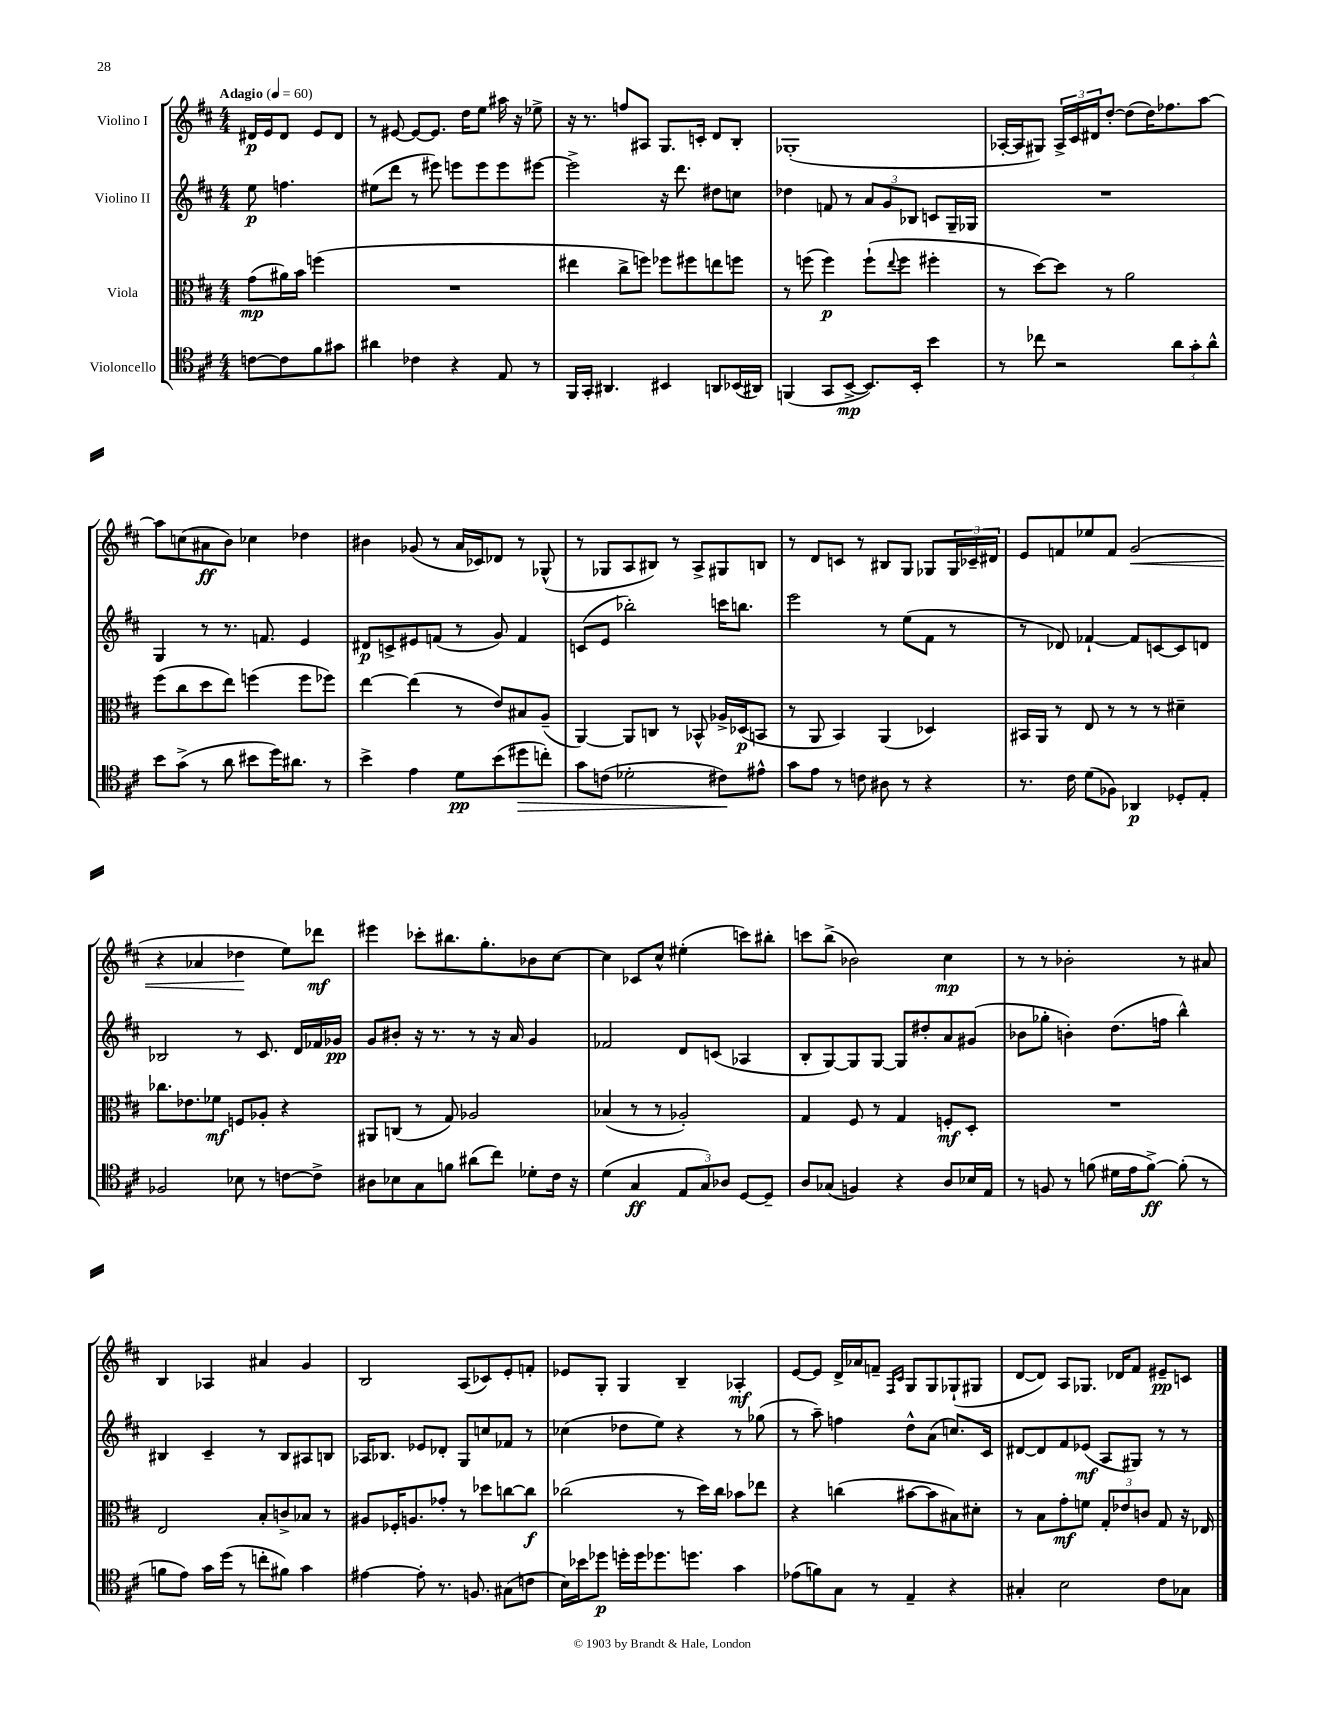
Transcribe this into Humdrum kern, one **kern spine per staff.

**kern	**kern	**kern	**kern
*staff4	*staff3	*staff2	*staff1
*clefC4	*clefC3	*clefG2	*clefG2
*k[f#c#]	*k[f#c#]	*k[f#c#]	*k[f#c#]
*M4/4	*M4/4	*M4/4	*M4/4
*MM60	*MM60	*MM60	*MM60
[8c	(8g	8ee	16d#
.	.	.	16e
8c]	16a#)	4.ff	8d#
.	16b	.	.
8f#	(4ff	.	8e
8g#	.	.	8d#
=	=	=	=
4a#	1r	(8ee#	8r
.	.	8ddd	[8e#
4c-	.	8r	8e#_
.	.	8eee#)	8.e#]
4r	.	8eee	.
.	.	.	16dd
.	.	8eee	8ee
8E	.	8eee	16aa#
.	.	.	16r
8r	.	[8eee#	8ee-^
=	=	=	=
16FF#	4ee#	2eee#^]	16r
16GG'	.	.	8.r
4.AA#	.	.	.
.	8cc#^	.	8ff
.	8ff)	.	8A#
4BB#	8ff-	16r	8.G
.	.	8.ddd	.
.	8ff#	.	.
.	.	.	16c'
8AA	8ee	8dd#	8d
(16BB-	8ff	8cc	8B'
16AA#)	.	.	.
=	=	=	=
(4FF	8r	4dd-	(1G-'
.	(8ff	.	.
8GG	4ff)	8f	.
[8BB^	.	8r	.
8.BB])	(8ff`	12a	.
.	.	12g	.
.	8qqee	.	.
.	8ff	.	.
.	.	12B-	.
16BB'	.	.	.
4b	4ff#'	8c	.
.	.	16G~	.
.	.	16G-	.
=	=	=	=
8r	8r	1r	[16A-'
.	.	.	16A-]
8cc-	[8dd)	.	8G#)
2r	8dd]	.	24A-^
.	.	.	24c#
.	.	.	24d#
.	8r	.	[8dd'
.	2a	.	(8dd]
.	.	.	16dd)
.	.	.	8.ff-
12a	.	.	.
12g'	.	.	.
.	.	.	[8aa
12a^^	.	.	.
=	=	=	=
8b	(8ff#	4G	8aa]
(8g^	8cc#	.	(8cc
8r	8dd	8r	8a#
8a	8ee)	8.r	8b)
8b#	(4ff	.	4cc-
.	.	8.f	.
16dd)	.	.	.
8.a#	.	.	.
.	8ff	4e	4dd-
8r	8ff-)	.	.
=	=	=	=
4b^	[4ee	8d#	4b#
.	.	8c^	.
4e	(4ee]	8e#	(8g-
.	.	(8f	8r
8d	8r	8r	16a
.	.	.	16c-)
(8b	8e)	8g)	8d-
8dd#	8B#	4f	8r
8cc')	(8A~	.	(8G-^^
=	=	=	=
8g	[4AA)	(8c	8r
(8c	.	8e	8G-
2d-'	8AA]	2bb-')	8A
.	8C	.	8B#)
.	8r	.	8r
.	8BB-^^	.	8A^
8c#)	16A-^	16ccc	8G#
.	(16D-	8.bb	.
8e#^^	8BB	.	8B
=	=	=	=
8g	8r	2eee	8r
8e	8AA	.	8d
8r	4BB)	.	8c
8c	.	.	8r
8A#	(4AA	8r	8B#
8r	.	(8ee	8G
4r	4D-)	8f#	8G-
.	.	8r	24G-
.	.	.	24c-~
.	.	.	24d#
=	=	=	=
8.r	16BB#	8r	8e
.	16AA	.	.
.	8r	8d-)	8f
16c#	.	.	.
(8d	8E	[4f-`	8ee-
8F-)	8r	.	8f
4AA-	8r	8f-]	(2g
.	8r	[8c	.
8D-'	4d#~	8c]	.
8E'	.	8d	.
=	=	=	=
2F-	8.cc-	2B-	4r
.	8.e-	.	.
.	.	.	4a-
.	8f-	.	.
8B-	8F	8r	4dd-
8r	8A-'	8.c#	.
[8c	4r	.	8ee)
.	.	16d	.
8c^]	.	16f-	8ddd-
.	.	16g-	.
=	=	=	=
8A#	8AA#	8g	4eee#
8B-	(8C	8b#'	.
8G	8r	16r	8ccc-'
.	.	8.r	.
8f	8G)	.	8.bb#
(8a#	2A-	8r	.
.	.	.	8.gg'
8cc#)	.	16r	.
.	.	16a	.
8d-'	.	4g	8b-
16c#	.	.	[8cc#
16r	.	.	.
=	=	=	=
(4d	(4B-	2f-	4cc#]
4G	8r	.	8c-
.	8r	.	8cc#^^
12E	2A-')	8d	(4ee#'
12G)	.	.	.
.	.	(8c	.
12A-	.	.	.
[8D	.	4A-	8ccc)
8D~]	.	.	8bb#'
=	=	=	=
8A	4G	8B'	8ccc
(8G-	.	[8G)	(8bb^
4F)	8F#	8G]	2b-)
.	8r	[8G	.
4r	4G	8G]	.
.	.	8dd#'	.
8A	8F'	8a	4cc#
16B-	8D'	(8g#	.
16E	.	.	.
=	=	=	=
8r	1r	8b-	8r
8F	.	8gg-'	8r
8r	.	4b')	2b-'
(8f	.	.	.
16d#	.	(8.dd	.
16e	.	.	.
[8f^)	.	.	.
.	.	16ff	.
(8f']	.	4bb^^)	8r
8r	.	.	8a#
=	=	=	=
8f	2E	4B#	4B
8e)	.	.	.
16g	.	4c#~	4A-
(16dd	.	.	.
8r	.	.	.
8cc'	8B'	8r	4a#
8f#)	8c^	8B#	.
4g	8B-	8A#	4g
.	8r	8B	.
=	=	=	=
[4e#	8A#	16A-	2B
.	.	8.B-	.
.	16F-'	.	.
.	8.A	.	.
8e#']	.	8e-	.
8.r	8g-'	8d-'	.
.	8r	8G	(8A
8.F	.	.	.
.	8dd-	8cc	8c-)
(8G#	[8cc	8f-	8e'
8c	8cc]	8r	8f'
=	=	=	=
16B)	(2cc-	(4cc-	8e-
16b-	.	.	.
8dd-	.	.	8G'
16dd'	.	8dd-	4G
16dd	.	.	.
8.dd-	.	8ee)	.
.	8r	4r	4B~
8.dd	.	.	.
.	16dd)	.	.
.	16cc-	.	.
4g	8b-	8r	4A-'
.	8ee-	(8gg-	.
=	=	=	=
(8e-	4r	8r	[8e
8f)	.	8aa~)	8e]
8G	(4cc	4ff	16d^
.	.	.	16a-
8r	.	.	8f~
.	.	.	16qqF#
.	.	.	16qqc#
4E~	[8b#	8dd^^	8G
.	8b#]	(8a	8G
4r	8B#)	8.cc)	(8G-`
.	8d#'	.	8G#
.	.	16c#	.
=	=	=	=
4G#'	8r	[8d#	[8d
.	8B	8d#]	8d])
2B	8g'	8f#	8A
.	8f	(8e-	8.G-
.	12G'	8A	.
.	.	.	16d-
.	12e-	.	.
.	.	8G#)	8f#
.	12c	.	.
8c#	8G	8r	8e#~
8G-	16r	8r	8c
.	16E-	.	.
==	==	==	==
*-	*-	*-	*-
